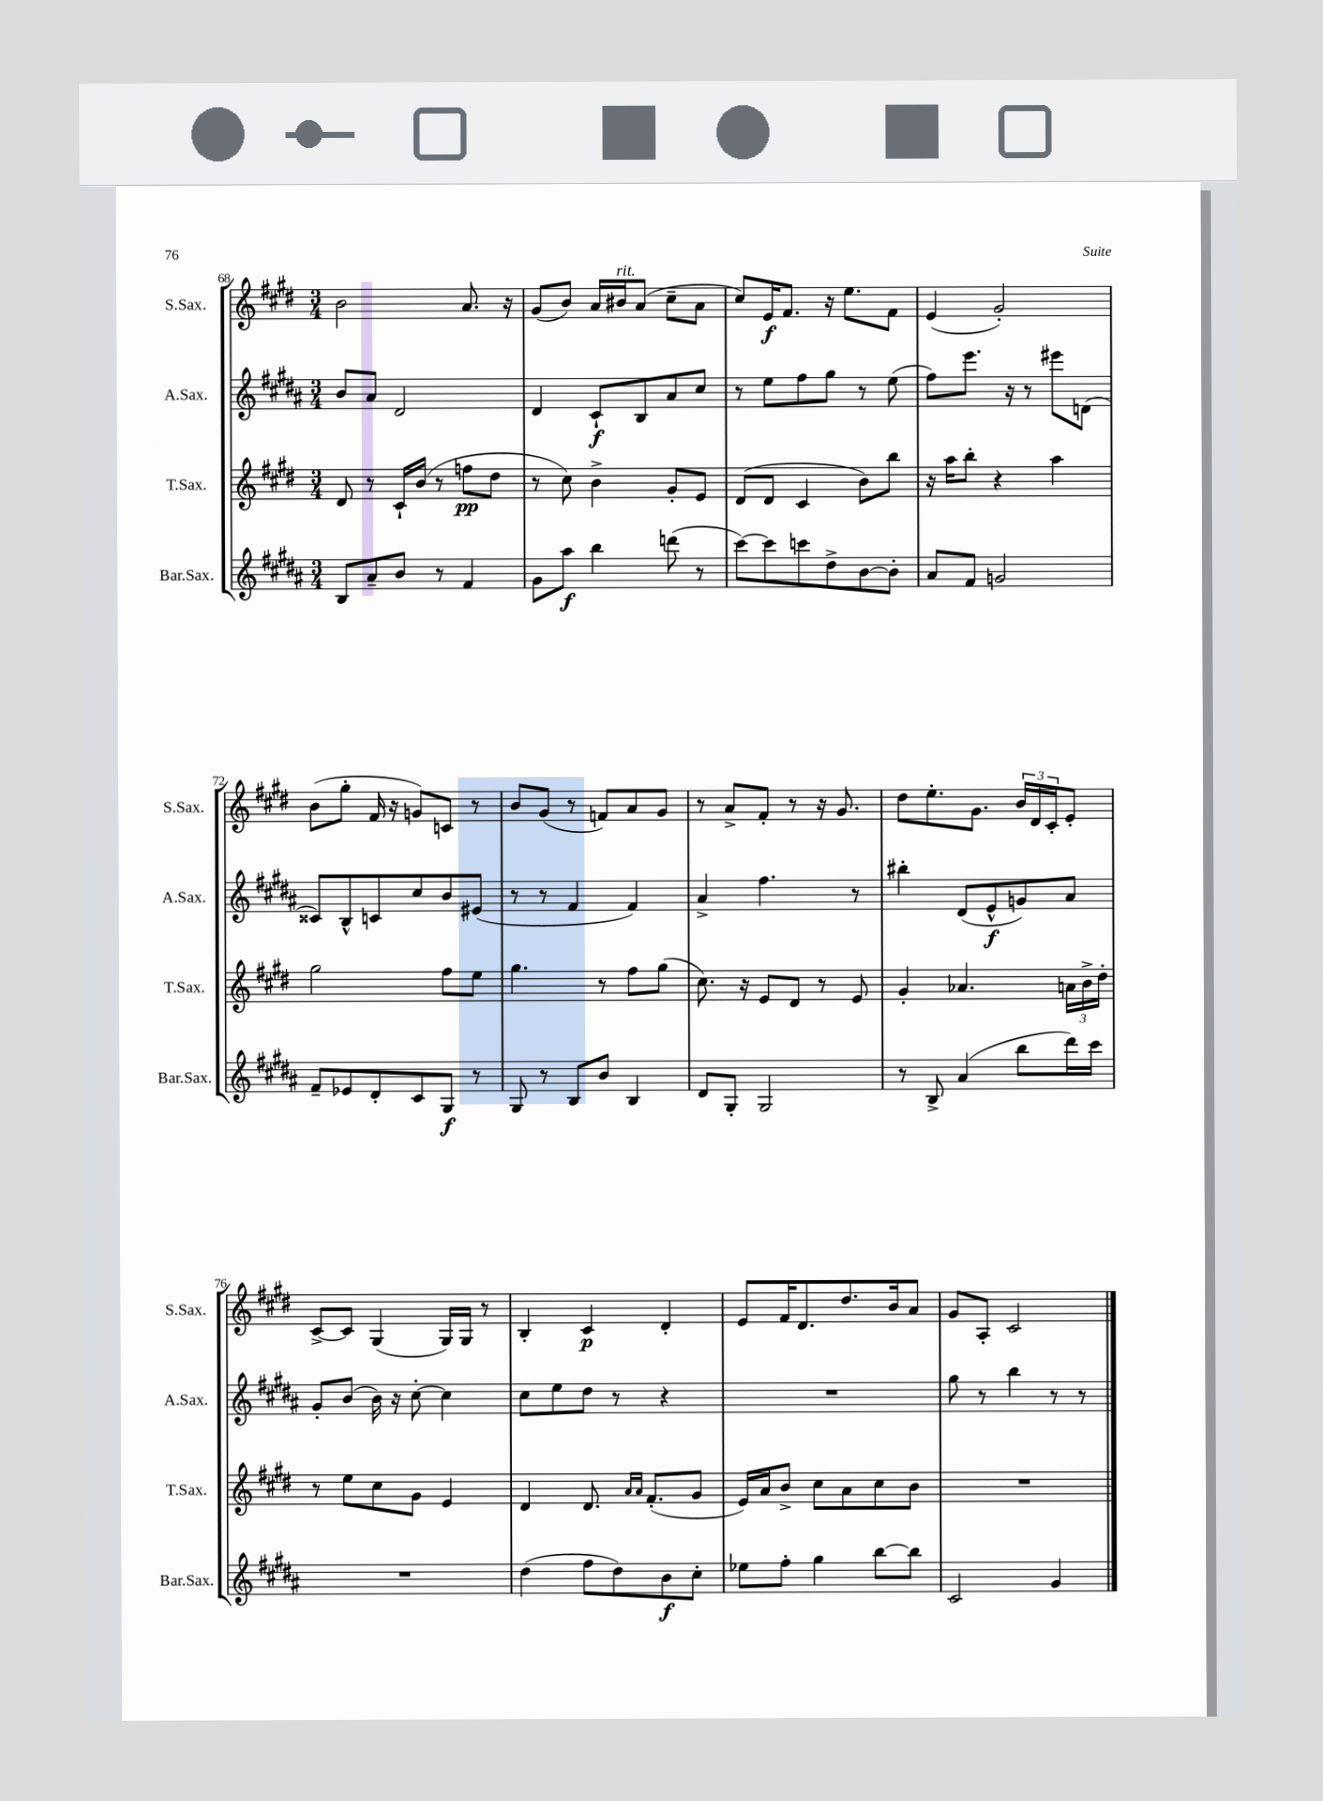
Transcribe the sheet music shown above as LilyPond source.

<<
\new StaffGroup <<
\new Staff = "s0" \with { instrumentName = "S.Sax." shortInstrumentName = "S.Sax." } {
    \clef treble \key e \major \numericTimeSignature \time 3/4
    b'2 a'8. r16 |
    gis'8( b'8) a'16 bis'16^\markup { \italic "rit." } a'8( cis''8-- a'8 |
    cis''8) e'16\f fis'8. r16 e''8. fis'8 |
    e'4( gis'2-.) |
    b'8( gis''8-. fis'16 r16 g'8) c'8 r8 |
    b'8 gis'8( r8 f'8) a'8 gis'8 |
    r8 a'8-> fis'8-. r8 r16 gis'8. |
    dis''8 e''8.-. gis'8. \tuplet 3/2 { b'16 dis'16 cis'16-. } e'8-. |
    cis'8~-> cis'8 gis4( gis16) gis16 r8 |
    b4-. cis'4\p dis'4-. |
    e'8 fis'16 dis'8. dis''8. b'16 a'8 |
    gis'8 a8-. cis'2 \bar "|." |
}
\new Staff = "s1" \with { instrumentName = "A.Sax." shortInstrumentName = "A.Sax." } {
    \clef treble \key b \major \numericTimeSignature \time 3/4
    b'8 ais'8 dis'2 |
    dis'4 cis'8-!\f b8 ais'8 cis''8 |
    r8 e''8 fis''8 gis''8 r8 e''8( |
    fis''8) e'''8. r16 r8 eis'''8 d'8( |
    cisis'8) b8-^ c'8 cis''8 b'8 eis'8( |
    r8 r8 fis'4 fis'4) |
    ais'4-> fis''4. r8 |
    bis''4-. dis'8( e'8-^\f g'8) ais'8 |
    gis'8-. b'8( b'16) r16 cis''8~-. cis''4 |
    cis''8 e''8 dis''8 r8 r4 |
    R2. |
    gis''8 r8 b''4 r8 r8 \bar "|." |
}
\new Staff = "s2" \with { instrumentName = "T.Sax." shortInstrumentName = "T.Sax." } {
    \clef treble \key e \major \numericTimeSignature \time 3/4
    dis'8 r8 cis'16-! b'16( r8 f''8\pp dis''8 |
    r8 cis''8) b'4-> gis'8-. e'8 |
    dis'8( dis'8 cis'4 b'8) b''8 |
    r16 a''16 b''8-. r4 a''4 |
    gis''2 fis''8 e''8 |
    gis''4. r8 fis''8 gis''8( |
    cis''8.) r16 e'8 dis'8 r8 e'8 |
    gis'4-. aes'4. \tuplet 3/2 { a'16 b'16-> dis''16-. } |
    r8 e''8 cis''8 gis'8 e'4 |
    dis'4 dis'8. \grace { a'16 a'16 } fis'8.-.( gis'8 |
    e'16) a'16 b'8-> cis''8 a'8 cis''8 b'8 |
    R2. \bar "|." |
}
\new Staff = "s3" \with { instrumentName = "Bar.Sax." shortInstrumentName = "Bar.Sax." } {
    \clef treble \key b \major \numericTimeSignature \time 3/4
    b8 ais'8-- b'8 r8 fis'4 |
    gis'8 ais''8\f b''4 d'''8( r8 |
    cis'''8~) cis'''8 c'''8 dis''8-> b'8~ b'8-. |
    ais'8 fis'8 g'2 |
    fis'8-- ees'8 dis'8-. cis'8 gis8\f r8 |
    gis8 r8 b8 b'8 b4 |
    dis'8 gis8-. gis2 |
    r8 b8-> ais'4( b''8 dis'''16) cis'''16 |
    R2. |
    dis''4( fis''8 dis''8) b'8\f cis''8-. |
    ees''8 fis''8-. gis''4 b''8~ b''8 |
    cis'2 gis'4 \bar "|." |
}
>>
>>
\layout { \context { \Score currentBarNumber = #68 } }
